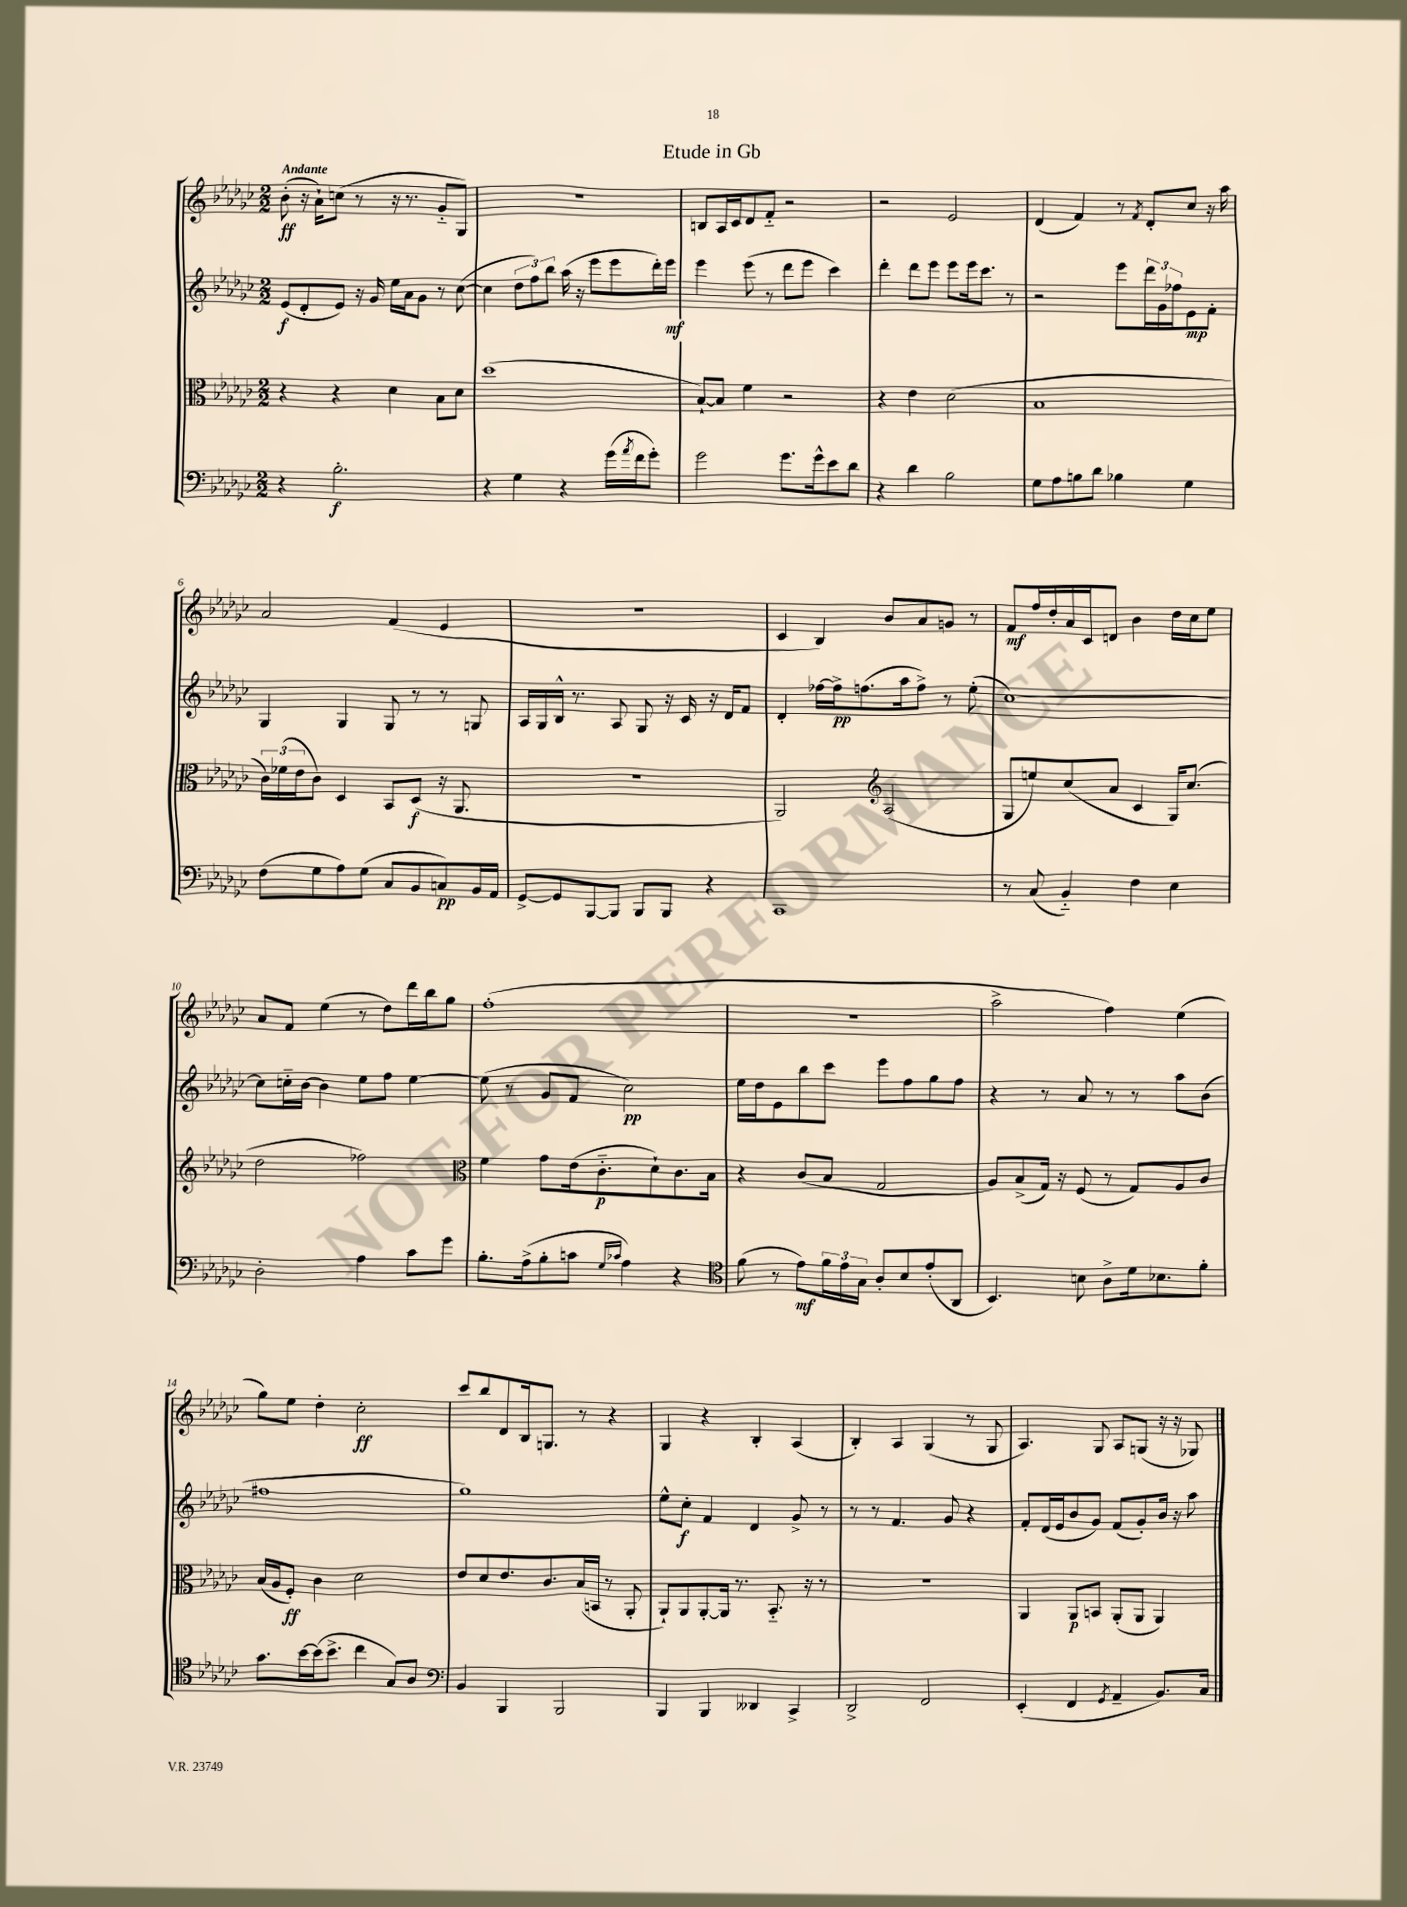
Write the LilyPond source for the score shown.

\header { title = "Etude in Gb" }
<<
\new StaffGroup <<
\new Staff = "s0" {
    \clef treble \key ges \major \numericTimeSignature \time 2/2 \tempo "Andante"
    bes'8-.\ff( r16 aes'16-!) c''8( r8 r16 r8. ges'8-_ ges8) |
    R1 |
    b8 aes16 ces'16 des'8 f'8-_ r2 |
    r2 ees'2 |
    des'4( f'4) r8 \acciaccatura { f'8 } des'8-. ces''8 r16 aes''16 |
    aes'2 f'4( ees'4 |
    R1 |
    ces'4 bes4) bes'8 aes'8 g'8 r8 |
    f'8\mf f''16 des''16-. aes'16 ces'16 d'8 bes'4 des''16 ces''16 ees''8 |
    aes'8 f'8 ees''4( r8 des''8) des'''16 bes''16 ges''8 |
    f''1-.( |
    R1 |
    aes''2-> f''4) ees''4( |
    ges''8) ees''8 des''4-. ces''2-.\ff |
    ces'''8 bes''8 des'8 bes16 g8. r8 r4 |
    ges4 r4 bes4-. aes4( |
    bes4-.) aes4 ges4( r8 ges8 |
    aes4.) ges8 aes8 g8( r16 r16 ges8) \bar "|." |
}
\new Staff = "s1" {
    \clef treble \key ges \major \numericTimeSignature \time 2/2
    ees'8\f( des'8-. ees'8) r16 ges'16 ees''16 aes'16 ges'8 r8 ces''8~( |
    ces''4 \tuplet 3/2 { des''8 f''8) bes''8 } aes''16( r16 ees'''8 ees'''8 des'''16-.) ees'''16\mf |
    ees'''4 ees'''8( r8 des'''8 ees'''8 ces'''4) |
    des'''4-. des'''8 ees'''8 ees'''8 ees'''16 ces'''8. r8 |
    r2 ees'''8 \tuplet 3/2 { des'''16 ges'16 fes''16 } ees'8\mp f'8-. |
    ges4 ges4 ges8 r8 r8 g8 |
    aes16 ges16 bes16-^ r8. aes8 ges8 r16 ces'16 r16 des'16 f'8 |
    des'4-. fes''16~ fes''16->\pp f''8.( aes''16 f''8->) r8 ees''8-.( |
    ces''1~) |
    ces''8 c''16-_ bes'16~ bes'4 ees''8 f''8 ees''4~ |
    ees''8( r8 ges'8 f'8 ces''2\pp) |
    ees''16 des''16 ees'8 bes''8 ces'''8 ees'''8 f''8 ges''8 f''8 |
    r4 r8 aes'8 r8 r8 aes''8 bes'8( |
    fis''1 |
    ges''1) |
    ees''8-^ ces''8-.\f f'4 des'4 ges'8-> r8 |
    r8 r8 f'4. ges'8 r4 |
    f'8-. des'16( ees'16 bes'8 ges'8) f'8( ges'8-.) bes'16 r16 aes''8 \bar "|." |
}
\new Staff = "s2" {
    \clef alto \key ges \major \numericTimeSignature \time 2/2
    r4 r4 des'4 bes8 des'8 |
    des''1( |
    bes8~-!) bes8 f'4 r2 |
    r4 ees'4 des'2( |
    bes1 |
    \tuplet 3/2 { ces'16) fes'16( ees'16 } ces'8) des4 bes,8 des8\f( r16 aes,8. |
    R1 |
    aes,2) \clef treble aes2( |
    ges8 e''8) ces''8( aes'8 ces'4 ges16) ces''8.( |
    des''2 fes''2) |
    \clef alto f'4 ges'8 ees'16( ces'8.-_\p des'8-!) ces'8. bes16 |
    r4 ces'8( bes8 ges2 |
    aes8) bes8->( ges16) r16 f8( r8 ges8) aes8 ces'8 |
    bes16( aes16 f8-.\ff) ces'4 des'2 |
    ees'8 des'8 ees'8. ces'8. bes16( b,16 r8 aes,8-. |
    aes,8-!) aes,8 aes,8~-. aes,16 r8. bes,8.-_ r16 r8 |
    r1 |
    aes,4 aes,8\p b,8 aes,8-.( aes,8 aes,4) \bar "|." |
}
\new Staff = "s3" {
    \clef bass \key ges \major \numericTimeSignature \time 2/2
    r4 bes2.-.\f |
    r4 ges4 r4 ges'16( \acciaccatura { aes'8 } f'16 ges'8-.) |
    ges'2 ges'8. ges'16-^ ees'8 des'8 |
    r4 des'4 bes2 |
    ges8 aes8 b8 des'8 bes4 ges4 |
    f8( ges8 aes8) ges8( ces8 bes,8 c8\pp) bes,16 aes,16 |
    ges,8~-> ges,8 bes,,8~ bes,,8 bes,,8 bes,,8 r4 |
    ces,1 |
    r8 ces8( bes,4-_) f4 ees4 |
    des2-. aes4 ces'8 ges'8 |
    bes8.-. aes16->( bes8-. c'8 \grace { ges16 ces'16 } aes4) r4 |
    \clef tenor f'8( r8 ees'8\mf) \tuplet 3/2 { f'16 ees'16 ges16 } aes8-. bes8 ees'8-.( aes,8 |
    bes,4.) b8 aes8-> des'16 bes8. f'8-. |
    ges'8. bes'16~ bes'16( bes'8.-> ces''4 ges8) aes8 |
    \clef bass bes,4 bes,,4 bes,,2 |
    bes,,4 bes,,4 deses,4 ces,4-> |
    des,2-> f,2 |
    ees,4-.( f,4 \acciaccatura { ges,8 } aes,4-- bes,8.) ces16 \bar "|." |
}
>>
>>
